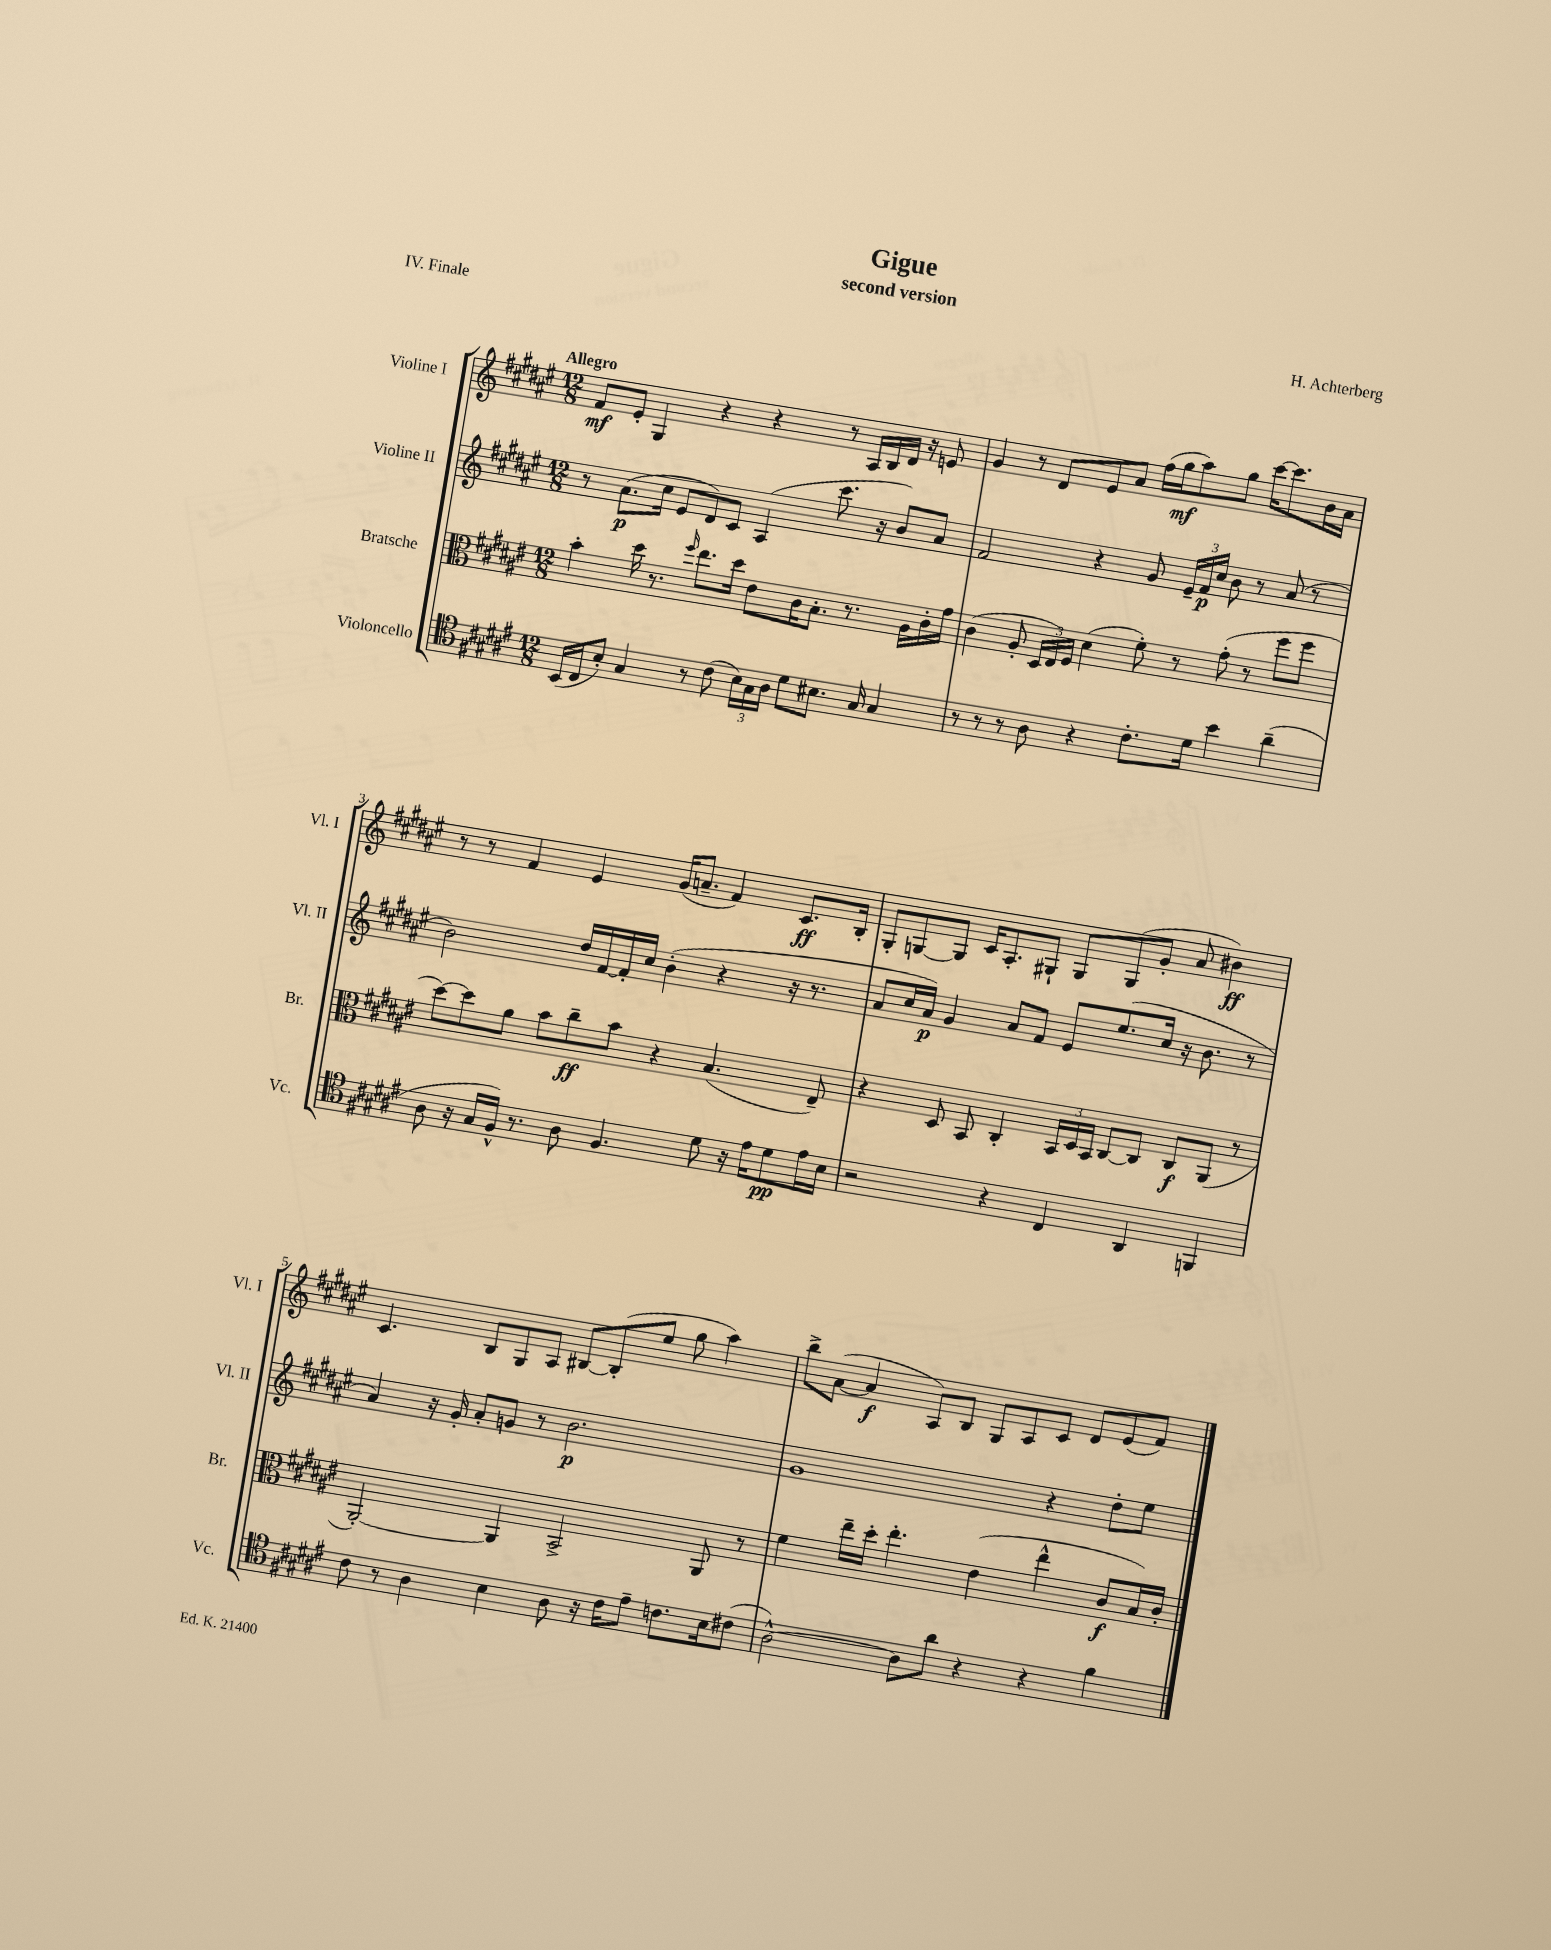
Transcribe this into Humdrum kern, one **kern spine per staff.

**kern	**kern	**kern	**kern
*staff4	*staff3	*staff2	*staff1
*clefC4	*clefC3	*clefG2	*clefG2
*k[f#c#g#d#a#e#]	*k[f#c#g#d#a#e#]	*k[f#c#g#d#a#e#]	*k[f#c#g#d#a#e#]
*M12/8	*M12/8	*M12/8	*M12/8
(16BB	4b'	8r	8f#
16C#	.	.	.
8B')	.	(8.a#	8e#'
4G#	16dd#	.	4G#
.	8.r	16cc#	.
.	.	8e#	.
.	16qqff#	.	.
8r	8.ee#	8d#)	4r
(8c#	.	8c#	.
.	16dd#	.	.
24B)	8e#	(4A#	4r
24G#	.	.	.
24A#	.	.	.
8d#	16c#	.	.
.	8.B'	.	.
8.B#	.	8.ccc#	8r
.	8.r	.	16A#
16G#	.	16r	16B
4G#	.	8b)	16d#
.	16A#	.	16r
.	16c#'	8a#	8e
.	16g#	.	.
=	=	=	=
8r	(4c#	2f#	4g#
8r	.	.	.
8r	8A#'	.	8r
8A#	24D#	.	8d#
.	24E#)	.	.
.	24F#	.	.
4r	(4d#	4r	8e#
.	.	.	8a#
8.c#'	8f#')	8g#	(16ff#
.	.	.	16gg#
.	8r	24e#~	8aa#)
.	.	24f#	.
16d#	.	.	.
.	.	24cc#	.
4b	(8g#'	8b	8gg#
.	8r	8r	[16ccc#
.	.	.	8.ccc#]
(4a#~	8ff#	(8a#	.
.	8ff#	8r	16b
.	.	.	16a#
=	=	=	=
8A#	[8dd#)	2b)	8r
16r	8dd#]	.	8r
16G#	.	.	.
16F#^^)	8a#	.	4f#
8.r	.	.	.
.	8b	.	.
8A#	8cc#~	16dd#	4e#
.	.	[16f#	.
4.F#	8b	16f#']	.
.	.	16cc#	.
.	4r	(4b'	(16g#
.	.	.	8.a~
8d#	(4.B	4r	4f#)
16r	.	.	.
16e#	.	.	.
8d#	.	16r	8.c#
.	.	8.r	.
16e#	8E#~)	.	.
16B	.	.	16B'
=	=	=	=
2r	4r	8a#	8G#'
.	.	16cc#	[8G
.	.	16a#)	.
.	8D#	4g#	8G]
.	8BB	.	16c#
.	.	.	8.A#'
4r	4C#'	8a#	.
.	.	8f#	8G#`
4C#	24BB	8e#	8G#
.	24D#	.	.
.	24BB	.	.
.	[8C#	(8.ee#	(8G#
4AA#	8C#]	.	8g#'
.	.	16cc#	.
.	8C#	16r	8a#
.	.	8.b	.
4FF	(8AA#	.	4b#)
.	8r	8r	.
=	=	=	=
8c#	[2AA#')	4a#)	4.c#
8r	.	.	.
4A#	.	16r	.
.	.	16g#'	.
.	.	8a#'	8B
4B	4AA#]	8g	8G#
.	.	8r	8A#
8A#	2BB^	2.b	[8B#
16r	.	.	(8B#']
16c#	.	.	.
8e#~	.	.	8ee#
8.c	.	.	8gg#
.	8AA#	.	4aa#)
16B	.	.	.
(8c#	8r	.	.
=	=	=	=
[2A#^^)	4f#	1g#	8bb^
.	.	.	([8a#
.	16ee#~	.	4a#]
.	16dd#'	.	.
.	4.ee#'	.	.
8A#]	.	.	8A#)
8a#	.	.	8B
4r	(4e#	.	8G#
.	.	.	8A#
4r	4ee#^^	4r	8c#
.	.	.	8d#
4f#	8c#	8dd#'	(8e#
.	16B)	8ee#	8f#)
.	16c#'	.	.
==	==	==	==
*-	*-	*-	*-
